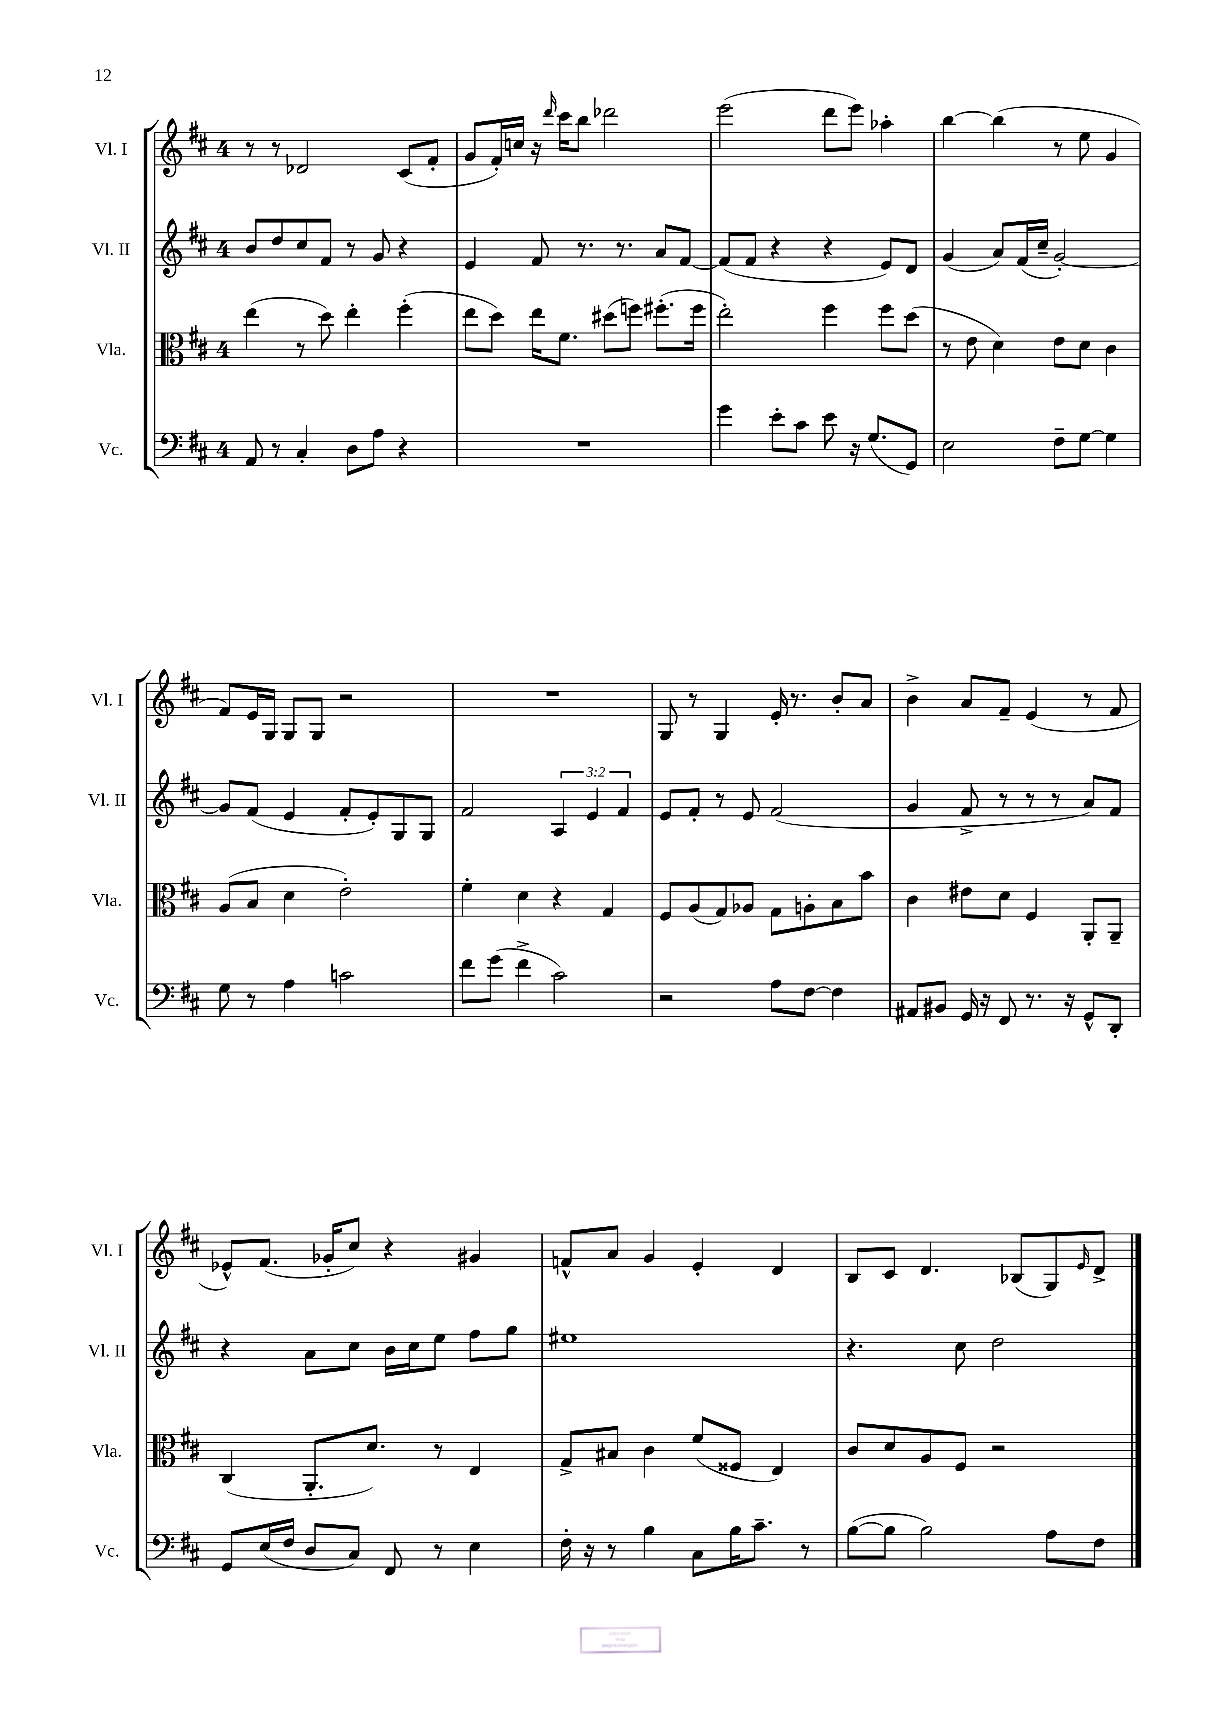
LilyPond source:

<<
\new StaffGroup <<
\new Staff = "s0" \with { instrumentName = "Vl. I" shortInstrumentName = "Vl. I" } {
    \clef treble \key d \major \once \override Staff.TimeSignature.style = #'single-digit \time 4/4
    r8 r8 des'2 cis'8( fis'8-. |
    g'8 fis'16-.) c''16 r16 \grace { d'''16 } cis'''16 b''8 des'''2 |
    e'''2( d'''8 e'''8) aes''4-. |
    b''4~ b''4( r8 e''8 g'4 |
    fis'8) e'16 g16 g8 g8 r2 |
    R1 |
    g8 r8 g4 e'16-. r8. b'8-. a'8 |
    b'4-> a'8 fis'8-- e'4( r8 fis'8 |
    ees'8-^) fis'8.( ges'16-. cis''8) r4 gis'4 |
    f'8-^ a'8 g'4 e'4-. d'4 |
    b8 cis'8 d'4. bes8( g8) \grace { e'16 } d'8-> \bar "|." |
}
\new Staff = "s1" \with { instrumentName = "Vl. II" shortInstrumentName = "Vl. II" } {
    \clef treble \key d \major \once \override Staff.TimeSignature.style = #'single-digit \time 4/4 \override Staff.TupletNumber.text = #tuplet-number::calc-fraction-text
    b'8 d''8 cis''8 fis'8 r8 g'8 r4 |
    e'4 fis'8 r8. r8. a'8 fis'8~ |
    fis'8( fis'8 r4 r4 e'8) d'8 |
    g'4( a'8) fis'16( cis''16-- g'2~-.) |
    g'8 fis'8( e'4 fis'8-. e'8-.) g8 g8 |
    fis'2 \tuplet 3/2 { a4 e'4 fis'4 } |
    e'8 fis'8-. r8 e'8 fis'2( |
    g'4 fis'8-> r8 r8 r8 a'8) fis'8 |
    r4 a'8 cis''8 b'16 cis''16 e''8 fis''8 g''8 |
    eis''1 |
    r4. cis''8 d''2 \bar "|." |
}
\new Staff = "s2" \with { instrumentName = "Vla." shortInstrumentName = "Vla." } {
    \clef alto \key d \major \once \override Staff.TimeSignature.style = #'single-digit \time 4/4
    e''4( r8 d''8) e''4-. fis''4-.( |
    e''8 d''8) e''16 fis'8. dis''8( f''8) fis''8.-.( fis''16 |
    e''2-.) fis''4 fis''8 d''8( |
    r8 e'8 d'4) e'8 d'8 cis'4 |
    a8( b8 d'4 e'2-.) |
    fis'4-. d'4 r4 g4 |
    fis8 a8( g8) aes8 g8 a8-. b8 b'8 |
    cis'4 eis'8 d'8 fis4 a,8-. a,8-- |
    cis4( a,8.-. d'8.) r8 e4 |
    g8-> bis8 cis'4 fis'8( fisis8 e4) |
    cis'8 d'8 a8 fis8 r2 \bar "|." |
}
\new Staff = "s3" \with { instrumentName = "Vc." shortInstrumentName = "Vc." } {
    \clef bass \key d \major \once \override Staff.TimeSignature.style = #'single-digit \time 4/4
    a,8 r8 cis4-. d8 a8 r4 |
    R1 |
    g'4 e'8-. cis'8 e'8 r16 g8.( g,8) |
    e2 fis8-- g8~ g4 |
    g8 r8 a4 c'2 |
    fis'8 g'8( fis'4-> cis'2) |
    r2 a8 fis8~ fis4 |
    ais,8 bis,8 g,16 r16 fis,8 r8. r16 g,8-^ d,8-. |
    g,8 e16( fis16 d8 cis8) fis,8 r8 e4 |
    fis16-. r16 r8 b4 cis8 b16 cis'8.-- r8 |
    b8~( b8 b2) a8 fis8 \bar "|." |
}
>>
>>
\layout { \context { \Score \remove "Bar_number_engraver" } }
